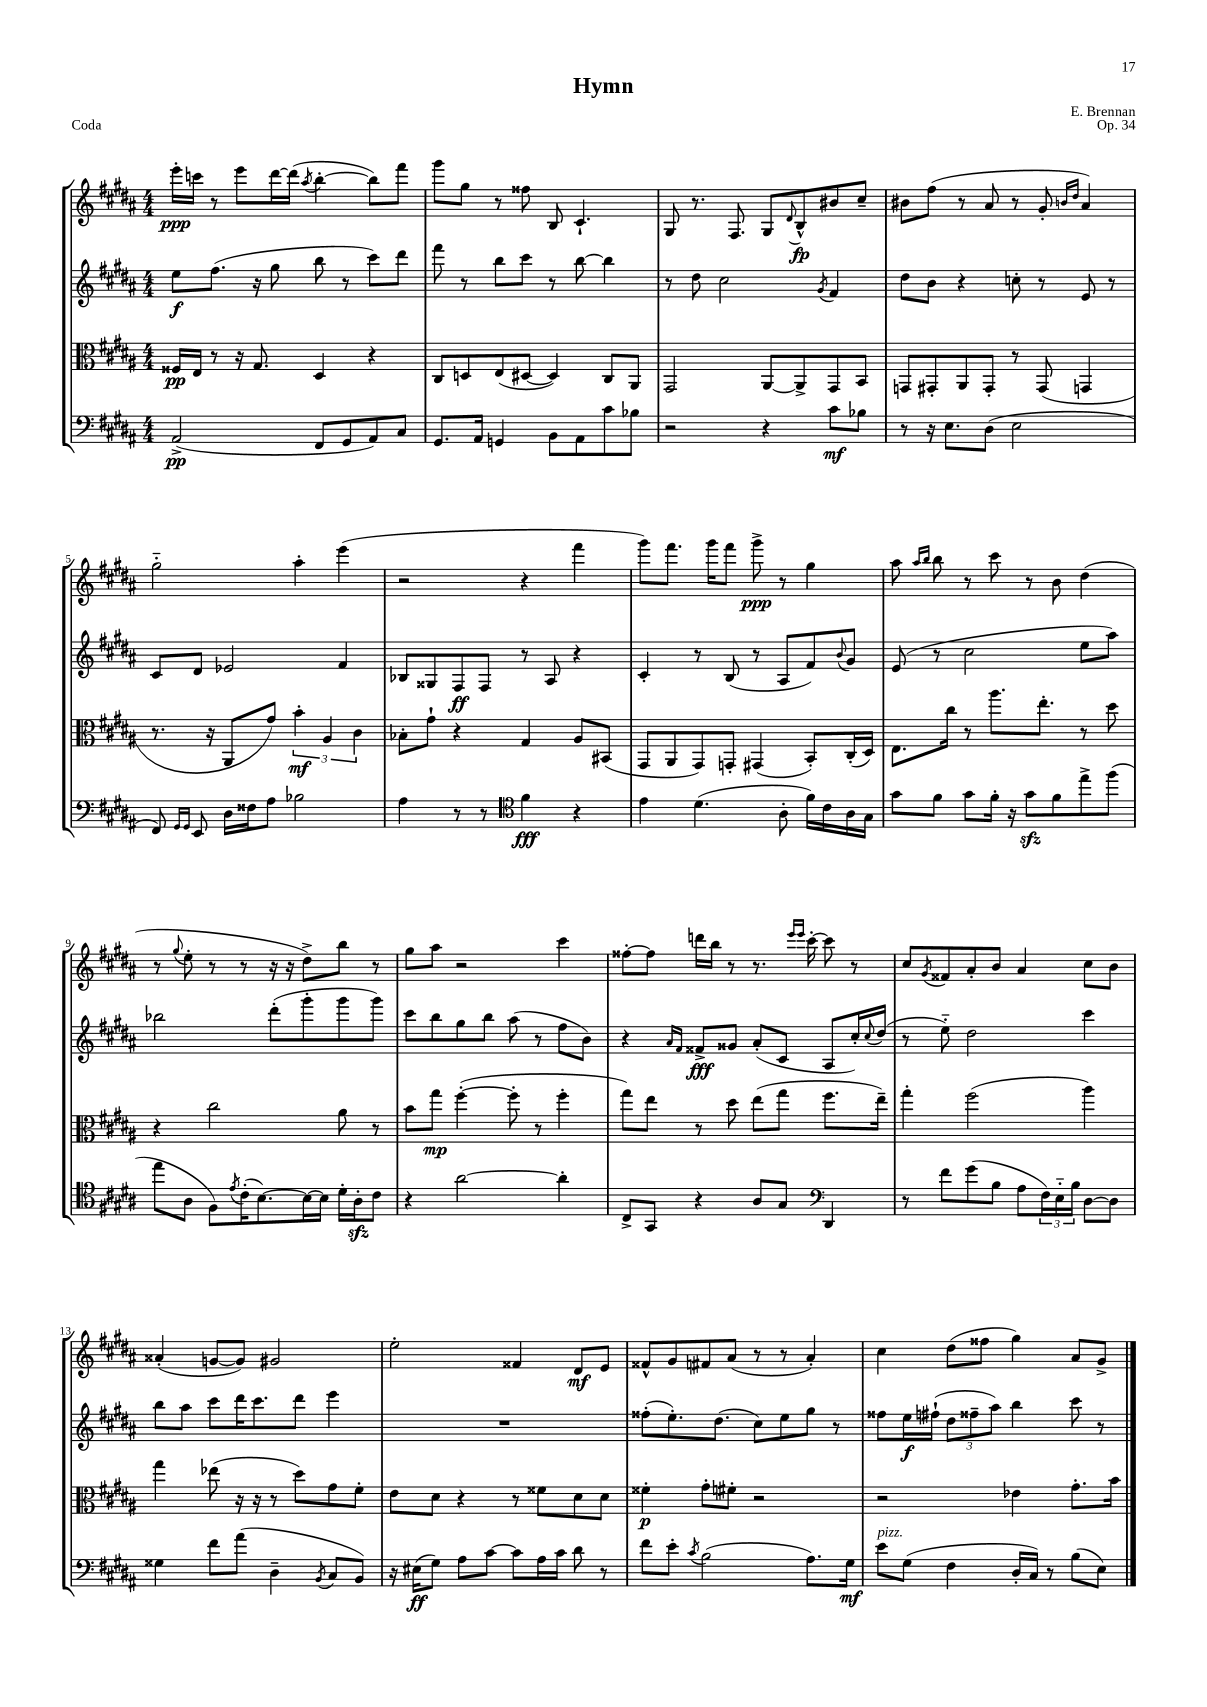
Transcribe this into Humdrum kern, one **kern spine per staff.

**kern	**dynam	**kern	**dynam	**kern	**dynam	**kern	**dynam
*part4	*part4	*part3	*part3	*part2	*part2	*part1	*part1
*staff4	*staff4	*staff3	*staff3	*staff2	*staff2	*staff1	*staff1
*clefF4	*	*clefC3	*	*clefG2	*	*clefG2	*
*k[f#c#g#d#a#]	*	*k[f#c#g#d#a#]	*	*k[f#c#g#d#a#]	*	*k[f#c#g#d#a#]	*
*M4/4	*	*M4/4	*	*M4/4	*	*M4/4	*
=1	=1	=1	=1	=1	=1	=1	=1
(2AA#^/	pp	16F##X/LL	pp	8ee\L	f	16eee'\LL	ppp
.	.	16E/JJ	.	.	.	16cccn\JJ	.
.	.	8r	.	(8.ff#\J	.	8r	.
.	.	16r	.	.	.	8eee\L	.
.	.	8.G#/	.	16r	.	.	.
.	.	.	.	8gg#\	.	[16ddd#\L	.
.	.	.	.	.	.	(16ddd#\JJ]	.
.	.	.	.	.	.	8qaa#/	.
8FF#/L	.	4D#/	.	8bb\	.	[4bb'\	.
8GG#/	.	.	.	8r	.	.	.
8AA#/)	.	4r	.	8ccc#\L)	.	8bb\L])	.
8C#/J	.	.	.	8ddd#\J	.	8fff#\J	.
=2	=2	=2	=2	=2	=2	=2	=2
8.GG#/L	.	8C#/L	.	8fff#\	.	8ggg#\L	.
.	.	8Dn/	.	8r	.	8gg#\J	.
16AA#/Jk	.	.	.	.	.	.	.
4GGn/	.	(8E/	.	8bb\L	.	8r	.
.	.	[8D#X/J	.	8ccc#\J	.	8ff##X\	.
8BB\L	.	4D#/])	.	8r	.	8B/	.
8AA#\	.	.	.	[8bb\	.	4.c#`/	.
8c#\	.	8C#/L	.	4bb\]	.	.	.
8B-X\J	.	8AA#/J	.	.	.	.	.
=3	=3	=3	=3	=3	=3	=3	=3
2r	.	2GG#/	.	8r	.	8G#/	.
.	.	.	.	8dd#\	.	8.r	.
.	.	.	.	2cc#\	.	.	.
.	.	.	.	.	.	8.F#/	.
4r	.	[8AA#/L	.	.	.	8G#/L	.
.	.	.	.	.	.	8qqd#/	.
.	.	8AA#^/]	.	.	.	8B^^/	fp
.	.	.	.	8qg#/	.	.	.
8c#\L	mf	8GG#/	.	4f#/	.	8b#X/	.
8B-X\J	.	8BB/J	.	.	.	8cc#~/J	.
=4	=4	=4	=4	=4	=4	=4	=4
8r	.	8GGn/L	.	8dd#\L	.	8b#X\L	.
16r	.	8GG#X'/	.	8b\J	.	(8ff#\J	.
8.E\L	.	.	.	.	.	.	.
.	.	8AA#/	.	4r	.	8r	.
(8D#\J	.	8GG#'/J	.	.	.	8a#/	.
2E\	.	8r	.	8ccn'\	.	8r	.
.	.	(8GG#/	.	8r	.	8g#'/	.
.	.	.	.	.	.	16qqbn/LL	.
.	.	.	.	.	.	16qqdd#/JJ	.
.	.	4GGn/	.	8e/	.	4a#/)	.
.	.	.	.	8r	.	.	.
!!LO:LB:g=z
=5	=5	=5	=5	=5	=5	=5	=5
8FF#/)	.	8.r	.	8c#/L	.	2gg#\	.
16qqGG#/LL	.	.	.	.	.	.	.
16qqGG#/JJ	.	.	.	.	.	.	.
8EE/	.	.	.	8d#/J	.	.	.
.	.	16r	.	.	.	.	.
16D#\LL	.	8AA#/L	.	2e-X/	.	.	.
16F##X\J	.	.	.	.	.	.	.
8A#\J	.	8g#/J)	.	.	.	.	.
2B-X\	.	6b'\	mf	.	.	4aa#'\	.
.	.	6A#/	.	.	.	.	.
.	.	.	.	4f#/	.	(4eee\	.
.	.	6c#\	.	.	.	.	.
=6	=6	=6	=6	=6	=6	=6	=6
4A#\	.	8B-X'\L	.	8B-X/L	.	2r	.
.	.	8g#`\J	.	8G##X/	.	.	.
8r	.	4r	.	8F#/	ff	.	.
8r	.	.	.	8F#/J	.	.	.
*clefC4	*	*	*	*	*	*	*
4f#\	fff	4G#/	.	8r	.	4r	.
.	.	.	.	8A#/	.	.	.
4r	.	8A#/L	.	4r	.	4fff#\	.
.	.	(8BB#X/J	.	.	.	.	.
=7	=7	=7	=7	=7	=7	=7	=7
4e\	.	8GG#/L	.	4c#'/	.	8ggg#\L)	.
.	.	8AA#/	.	.	.	8.fff#\J	.
(4.d#\	.	8GG#/)	.	8r	.	.	.
.	.	.	.	.	.	16ggg#\KL	.
.	.	8GGn'/J	.	(8B/	.	8fff#\J	.
.	.	(4GG#X/	.	8r	.	8ggg#^\	ppp
8A#'\	.	.	.	8A#/L	.	8r	.
16f#\LL)	.	8BB'/L)	.	8f#/)	.	4gg#\	.
16c#\	.	.	.	.	.	.	.
.	.	.	.	8qqb/	.	.	.
16A#\	.	(16C#'/L	.	8g#/J	.	.	.
16G#\JJ	.	16D#/JJ)	.	.	.	.	.
=8	=8	=8	=8	=8	=8	=8	=8
8g#\L	.	8.E\L	.	(8e/	.	8aa#\	.
.	.	.	.	.	.	16qqaa#/LL	.
.	.	.	.	.	.	16qqbb/JJ	.
8f#\J	.	.	.	8r	.	8bb\	.
.	.	16cc#\Jk	.	.	.	.	.
8g#\L	.	8r	.	2cc#\	.	8r	.
16f#'\Jk	.	8.aa#\L	.	.	.	8ccc#\	.
16r	.	.	.	.	.	.	.
8g#zz\L	.	.	.	.	.	8r	.
.	.	8.ee'\J	.	.	.	.	.
8f#\	.	.	.	.	.	8b\	.
8ee^\	.	8r	.	8ee\L	.	(4dd#\	.
(8ff#\J	.	8dd#\	.	8aa#\J)	.	.	.
!!LO:LB:g=z
=9	=9	=9	=9	=9	=9	=9	=9
8ee\L	.	4r	.	2bb-X\	.	8r	.
.	.	.	.	.	.	8qqgg#/	.
8A#\J	.	.	.	.	.	8ee'\	.
8F#\L)	.	2cc#\	.	.	.	8r	.
8qe/	.	.	.	.	.	.	.
(16c#'\K	.	.	.	.	.	8r	.
[8.B\)	.	.	.	.	.	.	.
.	.	.	.	(8ddd#'\L	.	16r	.
.	.	.	.	.	.	16r	.
16B\L_	.	.	.	8ggg#'\	.	8dd#^\L)	.
16B\JJ]	.	.	.	.	.	.	.
16d#'\LL	.	8a#\	.	8ggg#\	.	8bb\J	.
16A#zz'\J	.	.	.	.	.	.	.
8c#\J	.	8r	.	8ggg#\J)	.	8r	.
=10	=10	=10	=10	=10	=10	=10	=10
4r	.	8b\L	.	8ccc#\L	.	8gg#\L	.
.	.	8gg#\J	mp	8bb\	.	8aa#\J	.
[2a#\	.	([4ff#'\	.	8gg#\	.	2r	.
.	.	.	.	8bb\J	.	.	.
.	.	8ff#'\]	.	(8aa#\	.	.	.
.	.	8r	.	8r	.	.	.
4a#'\]	.	4ff#'\	.	8ff#\L	.	4ccc#\	.
.	.	.	.	8b\J)	.	.	.
=11	=11	=11	=11	=11	=11	=11	=11
8C#^/L	.	8gg#\L)	.	4r	.	[8ff##X'\L	.
8GG#/J	.	8ee\J	.	.	.	8ff##\J]	.
.	.	.	.	16qqa#/LL	.	.	.
.	.	.	.	16qqf#/JJ	.	.	.
4r	.	8r	.	8f##X^/L	fff	16dddn\LL	.
.	.	.	.	.	.	16bb\JJ	.
.	.	8dd#\	.	8g##X/J	.	8r	.
8A#/L	.	(8ee\L	.	(8a#'/L	.	8.r	.
8G#/J	.	8gg#\J	.	8c#/J	.	.	.
.	.	.	.	.	.	16qqeee/LL	.
.	.	.	.	.	.	16qqeee/JJ	.
.	.	.	.	.	.	[16ccc#'\	.
*clefF4	*	*	*	*	*	*	*
4DD#/	.	8.ff#\L	.	8A#/L	.	8ccc#\]	.
.	.	.	.	16cc#'/L)	.	8r	.
.	.	.	.	8qqcc#/	.	.	.
.	.	16ee~\Jk)	.	(16dd#/JJ	.	.	.
=12	=12	=12	=12	=12	=12	=12	=12
8r	.	4gg#'\	.	8r	.	8cc#/L	.
.	.	.	.	.	.	8qg#/	.
8f#\L	.	.	.	8ee\)	.	8f##X/	.
(8g#\	.	(2ff#\	.	2dd#\	.	8a#'/	.
8B\J	.	.	.	.	.	8b/J	.
8A#\L	.	.	.	.	.	4a#/	.
24F#\L)	.	.	.	.	.	.	.
24E\	.	.	.	.	.	.	.
24B\JJ	.	.	.	.	.	.	.
[8D#\L	.	4aa#\)	.	4ccc#\	.	8cc#\L	.
8D#\J]	.	.	.	.	.	8b\J	.
!!LO:LB:g=z
=13	=13	=13	=13	=13	=13	=13	=13
4G##X\	.	4gg#\	.	8bb\L	.	(4a##X'/	.
.	.	.	.	8aa#\J	.	.	.
8f#\L	.	(8ee-X\	.	8ccc#\L	.	[8gn/L	.
(8a#\J	.	16r	.	16ddd#\K	.	8g/J])	.
.	.	16r	.	8.ccc#\	.	.	.
4D#~\	.	8r	.	.	.	2g#X/	.
.	.	8dd#\L)	.	8ddd#\J	.	.	.
8qBB/	.	.	.	.	.	.	.
8C#/L	.	8g#\	.	4eee\	.	.	.
8BB/J)	.	8f#'\J	.	.	.	.	.
=14	=14	=14	=14	=14	=14	=14	=14
16r	.	8e\L	.	1r	.	2ee'\	.
(16E#X\KL	ff	.	.	.	.	.	.
8G#\J)	.	8d#\J	.	.	.	.	.
8A#\L	.	4r	.	.	.	.	.
[8c#\J	.	.	.	.	.	.	.
8c#\L]	.	8r	.	.	.	4f##X/	.
16A#\L	.	8f##X\L	.	.	.	.	.
16c#\JJ	.	.	.	.	.	.	.
8d#\	.	8d#\	.	.	.	8d#/L	mf
8r	.	8d#\J	.	.	.	8e/J	.
=15	=15	=15	=15	=15	=15	=15	=15
8f#\L	.	4f##X'\	p	(8ff##X'\L	.	8f##X^^/L	.
8e'\J	.	.	.	8.ee'\)	.	8g#/	.
8qc#/	.	.	.	.	.	.	.
(2B\	.	8g#'\L	.	.	.	8f#X/	.
.	.	.	.	(8.dd#\J	.	.	.
.	.	8f#X'\J	.	.	.	(8a#/J	.
.	.	2r	.	8cc#\L)	.	8r	.
.	.	.	.	8ee\	.	8r	.
8.A#\L)	.	.	.	8gg#\J	.	4a#'/)	.
.	.	.	.	8r	.	.	.
16G#\Jk	mf	.	.	.	.	.	.
=16	=16	=16	=16	=16	=16	=16	=16
!LO:TX:a:i:t=pizz.	!	!	!	!	!	!	!
8e\L	.	2r	.	8ff##X\L	.	4cc#\	.
(8G#\J	.	.	.	16ee\L	f	.	.
.	.	.	.	(16ff#X`\JJ	.	.	.
4F#\	.	.	.	12dd#\L	.	(8dd#\L	.
.	.	.	.	12ff##X~\	.	.	.
.	.	.	.	.	.	8ff##X\J	.
.	.	.	.	12aa#\J)	.	.	.
16D#'/LL	.	4e-X\	.	4bb\	.	4gg#\)	.
16C#/JJ)	.	.	.	.	.	.	.
8r	.	.	.	.	.	.	.
(8B\L	.	8.g#'\L	.	8ccc#\	.	8a#/L	.
8E\J)	.	.	.	8r	.	8g#^/J	.
.	.	16b\Jk	.	.	.	.	.
==	==	==	==	==	==	==	==
*-	*-	*-	*-	*-	*-	*-	*-
